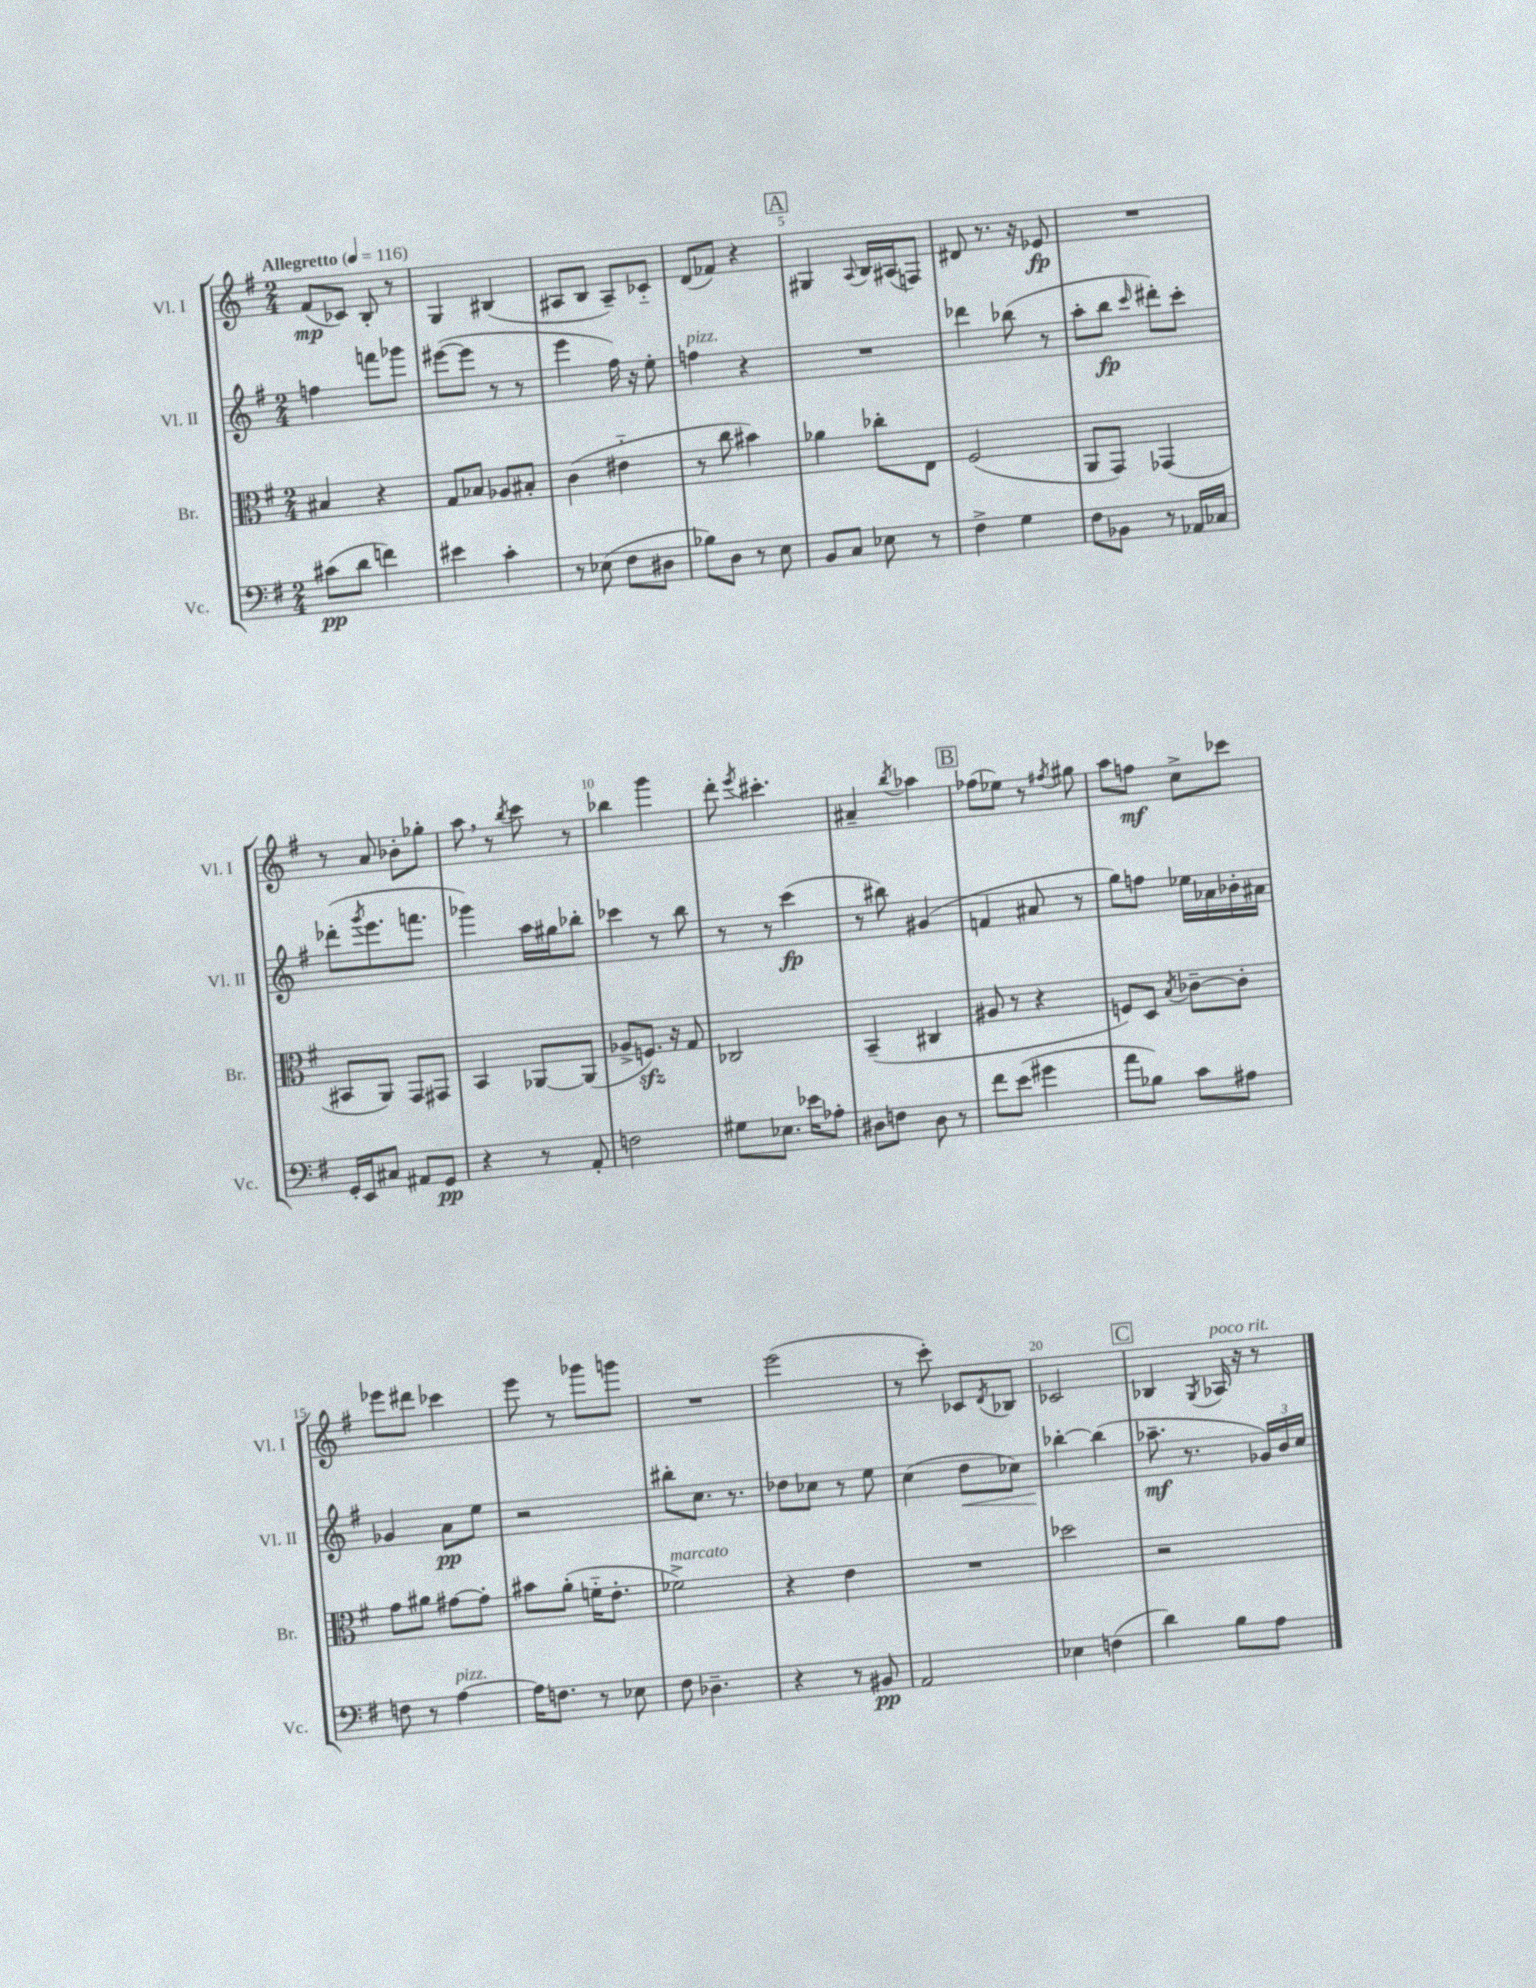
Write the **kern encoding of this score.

**kern	**dynam	**kern	**kern	**dynam	**kern	**dynam
*part4	*part4	*part3	*part2	*part2	*part1	*part1
*staff4	*staff4	*staff3	*staff2	*staff2	*staff1	*staff1
*I"Vc.	*	*I"Br.	*I"Vl. II	*	*I"Vl. I	*
*I'Vc.	*	*I'Br.	*I'Vl. II	*	*I'Vl. I	*
*clefF4	*	*clefC3	*clefG2	*	*clefG2	*
*k[f#]	*	*k[f#]	*k[f#]	*	*k[f#]	*
*M2/4	*	*M2/4	*M2/4	*	*M2/4	*
*MM116	*	*MM116	*MM116	*	*MM116	*
=1	=1	=1	=1	=1	=1	=1
!	!	!	!	!	!LO:TX:a:B:t=Allegretto	!
(8c#X\L	pp	4B#X/	4ffn\	.	(8f#/L	mp
8d\J	.	.	.	.	8c-X/J)	.
4fn\)	.	4r	8fffn\L	.	8B'/	.
.	.	.	8ggg-X\J	.	8r	.
=2	=2	=2	=2	=2	=2	=2
4e#X\	.	8G/L	([8eee#X\L	.	4G/	.
.	.	8B-X/J	8eee#\J]	.	.	.
4c'\	.	8A-X/L	8r	.	(4B#X/	.
.	.	8B#X'/J	8r	.	.	.
=3	=3	=3	=3	=3	=3	=3
8r	.	(4c\	4eee\	.	8A#X/L	.
(8E-X\	.	.	.	.	8B/J	.
8F#\L	.	4e#X\	16ff#\)	.	8A#~/L)	.
.	.	.	16r	.	.	.
8D#X\J	.	.	8ee'\	.	8c-X/J	.
=4	=4	=4	=4	=4	=4	=4
!	!	!	!LO:TX:a:i:t=pizz.	!	!	!
8B-X\L)	.	8r	4ffn\	.	(8d/L	.
8D\J	.	8cc\	.	.	8f-X/J)	.
8r	.	4b#X\)	4r	.	4r	.
8E\	.	.	.	.	.	.
!!LO:REH:place=s1:t=A
=5	=5	=5	=5	=5	=5	=5
8BB/L	.	4a-X\	2r	.	4G#X/	.
8C/J	.	.	.	.	.	.
.	.	.	.	.	8qqA/	.
8E-X\	.	8cc-X'\L	.	.	16B/LL	.
.	.	.	.	.	(16A#X/J	.
8r	.	8E\J	.	.	8Fn/J)	.
=6	=6	=6	=6	=6	=6	=6
4F#^\	.	(2F#/	4ddd-X\	.	8d#X/	.
.	.	.	.	.	8.r	.
4G\	.	.	(8bb-X\	.	.	.
.	.	.	.	.	16r	.
.	.	.	8r	.	8e-X/	fp
=7	=7	=7	=7	=7	=7	=7
8F#\L	.	8AA/L	8aa'\L	.	2r	.
8BB-X\J	.	8GG/J)	8bb\J	fp	.	.
.	.	.	16qqccc/	.	.	.
8r	.	(4GG-X/	8ddd#X'\L)	.	.	.
16AA-X/LL	.	.	8ccc'\J	.	.	.
16C-X/JJ	.	.	.	.	.	.
!!LO:LB:g=z
=8	=8	=8	=8	=8	=8	=8
16GG'/LL	.	8BB#X/L	(8ddd-X'\L	.	8r	.
16EE/J	.	.	.	.	.	.
.	.	.	8qggg/	.	.	.
8C#X/J	.	8AA/J)	8.eee\	.	8a/	.
8AA#X/L	.	8GG/L	.	.	8b-X'\L	.
.	.	.	8.fffn\J	.	.	.
8GG/J	pp	8GG#X/J	.	.	8gg-X'\J	.
=9	=9	=9	=9	=9	=9	=9
4r	.	4BB/	4ggg-X\)	.	8aa,\	.
.	.	.	.	.	8r	.
.	.	.	.	.	8qbb/	.
8r	.	[8AA-X/L	16aa\LL	.	8ccc\	.
.	.	.	16gg#X\J	.	.	.
8AA'/	.	(8AA-/J]	8bb-X'\J	.	8r	.
=10	=10	=10	=10	=10	=10	=10
2Fn\	.	8A-X^/L	4ccc-X\	.	4bb-X\	.
.	.	8.Fnzz/J)	.	.	.	.
.	.	.	8r	.	4ggg\	.
.	.	16r	.	.	.	.
.	.	8G/	8bb\	.	.	.
=11	=11	=11	=11	=11	=11	=11
8G#X\L	.	2C-X/	8r	.	8ddd'\	.
.	.	.	.	.	8qeee/	.
8.E-X\J	.	.	8r	.	4.ccc#X'\	.
.	.	.	(4ccc\	fp	.	.
16e-X\KL	.	.	.	.	.	.
8A-X'\J	.	.	.	.	.	.
=12	=12	=12	=12	=12	=12	=12
8D#X\L	.	(4BB~/	8r	.	4a#X~/	.
8Fn\J	.	.	8bb#X\)	.	.	.
.	.	.	.	.	8qbb/	.
8D#\	.	4C#X/	(4g#X/	.	4aa-X\	.
8r	.	.	.	.	.	.
!!LO:REH:place=s1:t=B
=13	=13	=13	=13	=13	=13	=13
8f#\L	.	8A#X/	4fn/	.	(8ff-X\L	.
(8e\J	.	8r	.	.	8ee-X\J)	.
4g#X\	.	4r	8a#X/	.	8r	.
.	.	.	.	.	8qff#X/	.
.	.	.	8r	.	8gg#X\	.
=14	=14	=14	=14	=14	=14	=14
8a\L	.	8Fn/L)	8gg\L)	.	8aa\L	.
8B-X\J)	.	8D/J	8ffn\J	.	8ffn\J	mf
.	.	8qB/	.	.	.	.
8c\L	.	[8c-X~\L	16ee-X\LL	.	8cc^\L	.
.	.	.	16a-X\	.	.	.
8A#X\J	.	8c-'\J]	16b-X'\	.	8ccc-X\J	.
.	.	.	16a#X\JJ	.	.	.
!!LO:LB:g=z
=15	=15	=15	=15	=15	=15	=15
8Fn\	.	8g\L	4g-X/	.	8eee-X\L	.
8r	.	8a#X\J	.	.	8ddd#X\J	.
!LO:TX:a:i:t=pizz.	!	!	!	!	!	!
[4A\	.	[8g#X\L	8a\L	pp	4ccc-X\	.
.	.	8g#'\J]	8ee\J	.	.	.
=16	=16	=16	=16	=16	=16	=16
16A\KL]	.	8b#X\L	2r	.	8eee\	.
8.Fn\J	.	.	.	.	.	.
.	.	(8a'\J	.	.	8r	.
8r	.	16fn\KL	.	.	8ggg-X\L	.
.	.	8.e'\J	.	.	.	.
8E-X\	.	.	.	.	8gggn\J	.
=17	=17	=17	=17	=17	=17	=17
!	!	!LO:TX:a:i:t=marcato	!	!	!	!
8F#\	.	2f-X^\)	8bb#X'\L	.	2r	.
4.D-X~\	.	.	8.cc\J	.	.	.
.	.	.	8.r	.	.	.
=18	=18	=18	=18	=18	=18	=18
4r	.	4r	8dd-X\L	.	(2eee\	.
.	.	.	8cc-X\J	.	.	.
8r	.	4e\	8r	.	.	.
8BB#X/	pp	.	8ee\	.	.	.
=19	=19	=19	=19	=19	=19	=19
2AA/	.	2r	(4cc\	.	8r	.
.	.	.	.	.	8ccc'\)	.
!	!	!	!	!LO:HP:b	!	!
.	.	.	8dd\L	<	8c-X/L	.
.	.	.	.	.	8qd/	.
.	.	.	8cc-X\J)	.	8B-X/J	.
=20	=20	=20	=20	=20	=20	=20
4E-X\	.	2dd-X\	[4bb-X'\	.	2c-X/	.
(4Fn\	.	.	(4bb-\]	[	.	.
!!LO:REH:place=s1:t=C
=21	=21	=21	=21	=21	=21	=21
4d\)	.	2r	8.aa-X~\	mf	4B-X/	.
.	.	.	8.r	.	.	.
.	.	.	.	.	8qG/	.
!	!	!	!	!	!LO:TX:a:i:t=poco rit.	!
8B\L	.	.	.	.	16A-X/	.
.	.	.	.	.	16r	.
8A\J	.	.	24g-X/LL)	.	8r	.
.	.	.	24b/	.	.	.
.	.	.	24cc/JJ	.	.	.
==	==	==	==	==	==	==
*-	*-	*-	*-	*-	*-	*-
